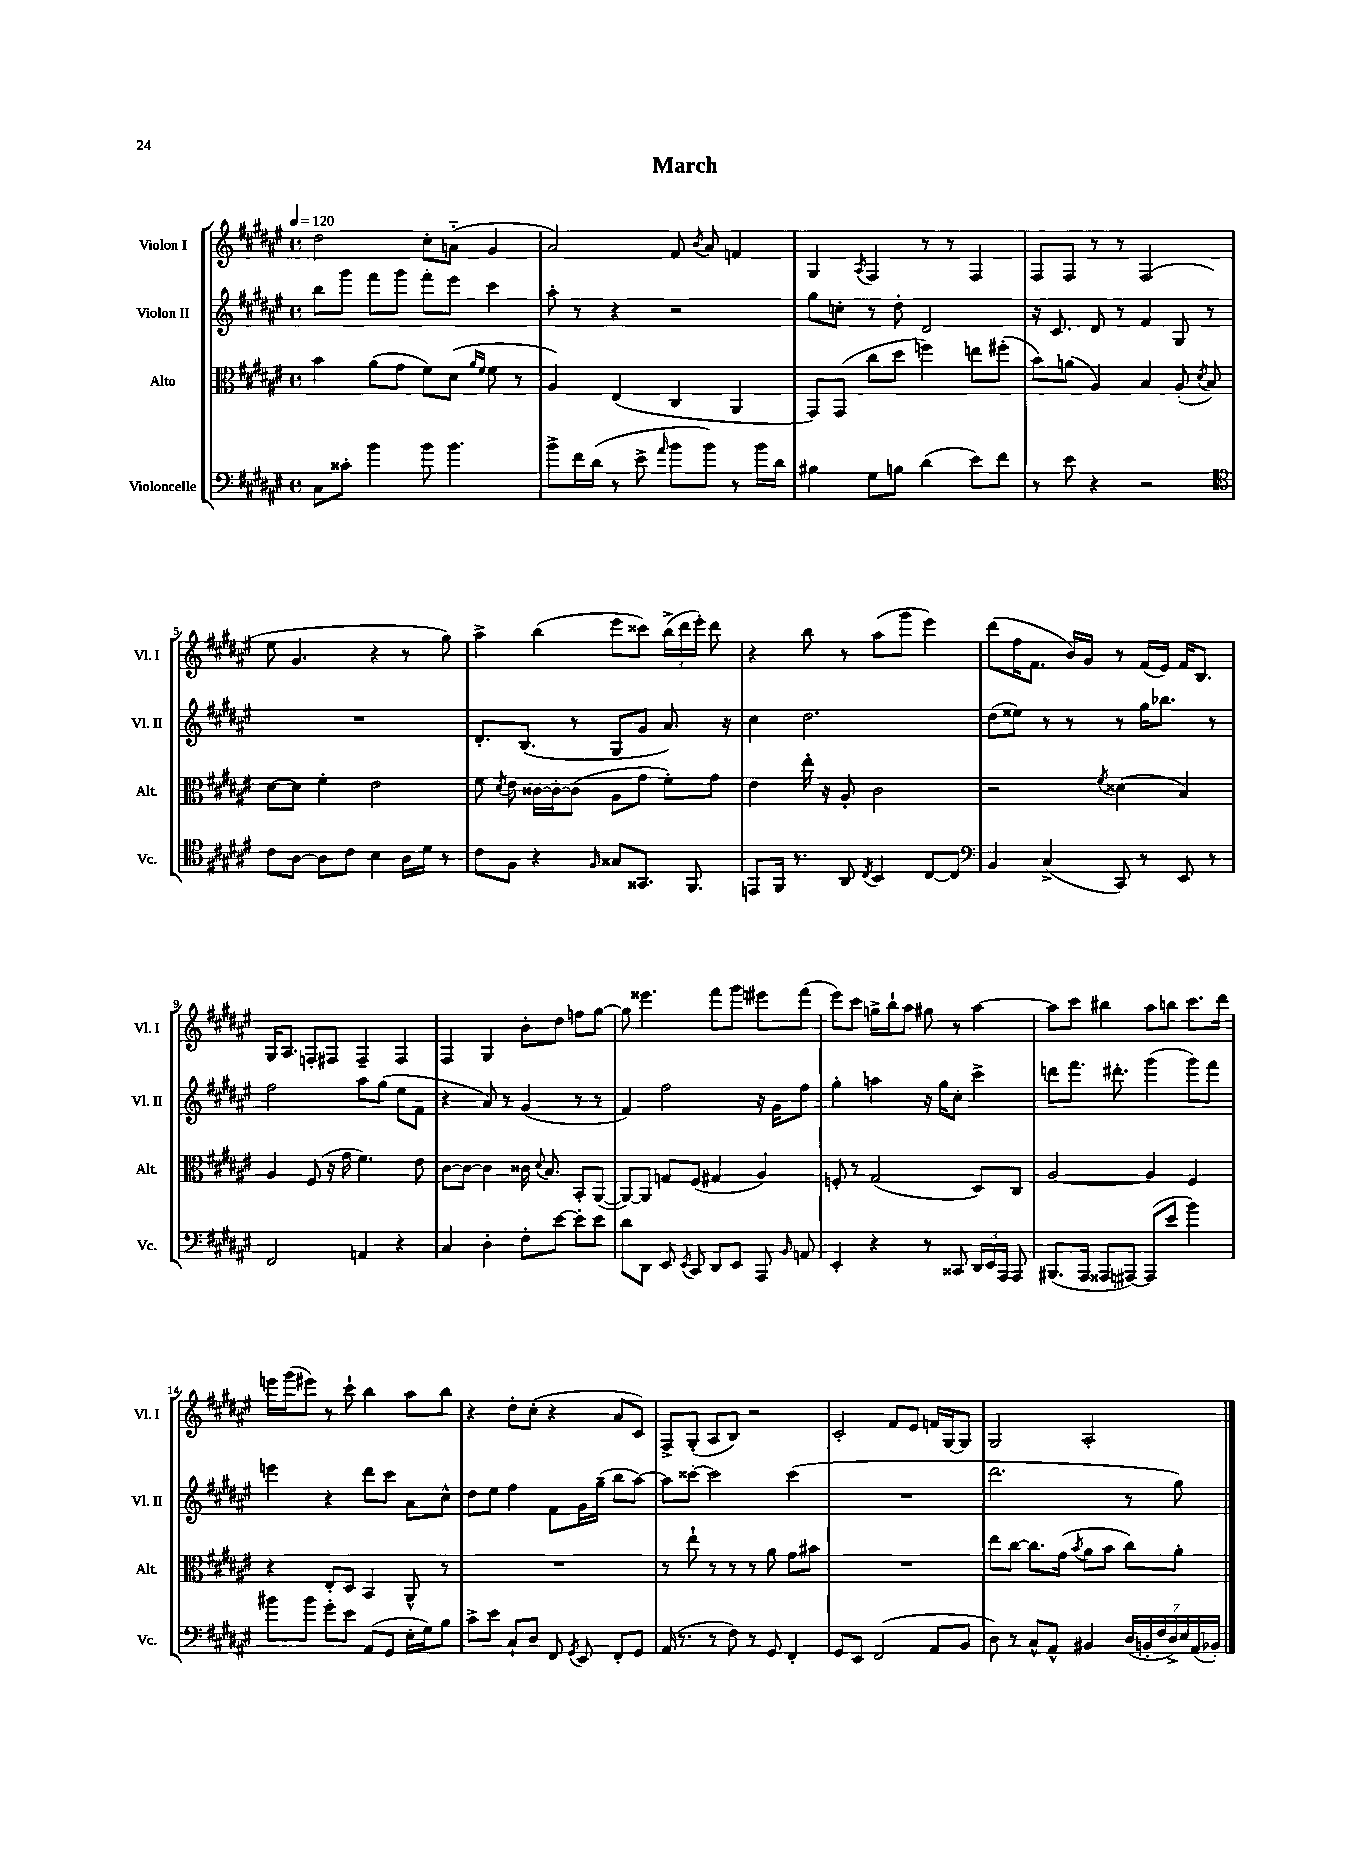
\header { title = "March" }
<<
\new StaffGroup <<
\new Staff = "s0" \with { instrumentName = "Violon I" shortInstrumentName = "Vl. I" } {
    \clef treble \key fis \major \defaultTimeSignature \time 4/4 \tempo 4 = 120
    \autoBeamOff dis''2 cis''8[-. a'8]-_( gis'4 |
    ais'2) fis'8 \acciaccatura { b'8 } ais'8 f'4 |
    gis4 \acciaccatura { ais8 } fis4 r8 r8 fis4 |
    fis8[ fis8] r8 r8 fis2( |
    eis''8 gis'4. r4 r8 gis''8) |
    ais''4-> b''4( eis'''8[ cisis'''8]) \tuplet 3/2 { b''16[->( dis'''16 eis'''16]-.) } dis'''8 |
    r4 b''8 r8 ais''8[( gis'''8] eis'''4) |
    dis'''8[( fis''16 fis'8.] b'16[) gis'16] r8 fis'16[( eis'16]) fis'16[ b8.] |
    gis16[ ais8.] f8[-. fis8] fis4-- fis4 |
    fis4 gis4 b'8[-. dis''8] f''8[ gis''8]~ |
    gis''8 eisis'''4. fis'''8[ gis'''8] eis'''8[ fis'''8]( |
    eis'''8[) cis'''8] g''16[-> b''16-! ais''8] gis''8 r8 ais''4~ |
    ais''8[ cis'''8] bis''4 ais''8[ b''8] cis'''8.[ dis'''16] |
    e'''16[ gis'''16( eis'''8]) r8 cis'''8-! b''4 ais''8[ b''8] |
    r4 dis''8[-. cis''8]-.( r4 ais'8[ cis'8]) |
    fis8[-> gis8]-.( ais8[ b8]) r2 |
    cis'2-. fis'8[ eis'8] f'16[ gis16~ gis8] |
    gis2 ais2-. \bar "|." |
}
\new Staff = "s1" \with { instrumentName = "Violon II" shortInstrumentName = "Vl. II" } {
    \clef treble \key fis \major \defaultTimeSignature \time 4/4
    \autoBeamOff b''8[ gis'''8] fis'''8[ gis'''8] fis'''8[-. eis'''8] cis'''4 |
    ais''8-. r8 r4 r2 |
    gis''8[ c''8]-. r8 dis''8-. dis'2 |
    r16 cis'8. dis'8 r8 fis'4 gis8 r8 |
    R1 |
    dis'8.[-. b8.]( r8 gis8[ gis'8] ais'8.) r16 |
    cis''4 dis''2. |
    dis''8[( eisis''8]) r8 r8 r8 gis''16[ bes''8.] r8 |
    fis''2 ais''8[ gis''8]( eis''8[ fis'8] |
    r4 ais'8) r8 gis'4( r8 r8 |
    fis'4) fis''2 r16 gis'16[ fis''8] |
    gis''4-. a''4 r16 gis''16[ cis''8]-. cis'''4-> |
    d'''8[ fis'''8.] dis'''8.-. gis'''4( gis'''8[) fis'''8] |
    e'''4 r4 dis'''8[ cis'''8] ais'8[ cis''8]-^ |
    dis''8[ eis''8] fis''4 fis'8[ gis'16 gis''16]--( b''8[ ais''8]~) |
    ais''8[ cisis'''8]~-. cisis'''2 cisis'''4( |
    R1 |
    dis'''2. r8 gis''8) \bar "|." |
}
\new Staff = "s2" \with { instrumentName = "Alto" shortInstrumentName = "Alt." } {
    \clef alto \key fis \major \defaultTimeSignature \time 4/4
    \autoBeamOff b'4 ais'8[( gis'8] fis'8[) dis'8]( \grace { ais'16[ fis'16] } fis'8 r8 |
    ais4) eis4( cis4 ais,4 |
    gis,8[) gis,8]( cis''8[ dis''8] f''4) e''8[ fis''8]-.( |
    b'8[) a'8]( ais4) b4 ais8-.( \acciaccatura { dis'8 } b8) |
    dis'8[~ dis'8] fis'4-. eis'2 |
    fis'8 \acciaccatura { dis'8 } eis'8 cisis'16[~ cisis'16~-. cisis'8]( ais8[ gis'8] fis'8[-.) gis'8] |
    eis'4 eis''16-. r16 ais8-. cis'2 |
    r2 \acciaccatura { fis'8 } disis'4( b4) |
    ais4 fis8( r16 gis'16 fis'4.) eis'8 |
    cis'8[~ cis'8]~ cis'4 cisis'16 \appoggiatura { dis'8 } b8. b,8[-. ais,8]~( |
    ais,8[~) ais,8] g8[ fis8]( gis4 ais4) |
    f8-. r8 gis2( dis8[) cis8] |
    ais2~ ais4 fis4 |
    r4 eis8[-. dis8] b,4 ais,8-^ r8 |
    R1 |
    r8 eis''8-! r8 r8 r8 ais'8 gis'8[ bis'8] |
    R1 |
    eis''8[ cis''8]~ cis''8.[ gis'16]( \acciaccatura { b'8 } ais'8[ b'8] cis''8[) ais'8]-. \bar "|." |
}
\new Staff = "s3" \with { instrumentName = "Violoncelle" shortInstrumentName = "Vc." } {
    \clef bass \key fis \major \defaultTimeSignature \time 4/4
    \autoBeamOff cis8[ cisis'8]-. b'4 b'8 b'4. |
    b'8[-> fis'16 dis'16]( r8 eis'8-> \grace { ais'16 } b'8[ b'8]) r8 b'16[ dis'16] |
    bis4 gis8[ b8] dis'4( eis'8[) fis'8] |
    r8 eis'8 r4 r2 |
    \clef tenor cis'8[ ais8]~ ais8[ cis'8] b4 ais16[ dis'16] r8 |
    cis'8[ fis8] r4 \grace { fis16 } gisis8[ gisis,8.] fis,8. |
    e,8[ fis,16] r8. ais,8 \acciaccatura { cis8 } b,4 cis8[~ cis8] |
    \clef bass b,4 cis4->( cis,8) r8 eis,8 r8 |
    fis,2 a,4 r4 |
    cis4 dis4-. fis8[-. eis'8]~ eis'8[-. eis'8] |
    dis'8[ dis,8] eis,8 \acciaccatura { eis,8 } cis,8 dis,8[ eis,8] ais,,8 \grace { b,16 } a,8 |
    eis,4-. r4 r8 cisis,8 \tuplet 3/2 { dis,16[ eis,16 ais,,16] } ais,,8 |
    bis,,8.[( ais,,16] aisis,,8[ ais,,8]~) ais,,8[( eis'8] b'4) |
    bis'8[ bis'8] gis'8[-. eis'8] ais,8[( gis,8] eis16[-. gis16) b8] |
    cis'8[-> eis'8] cis8[-! dis8] fis,8 \acciaccatura { gis,8 } eis,8 fis,8[-. gis,8] |
    ais,16( r8. r8 fis8) r8 gis,8 fis,4-. |
    gis,8[ eis,8] fis,2( ais,8[ b,8] |
    dis8) r8 cis8[-^ ais,8]-^ bis,4 \tuplet 7/4 { dis16[( b,16-. fis16 dis16->) eis16 ais,16( bes,16]-.) } \bar "|." |
}
>>
>>
